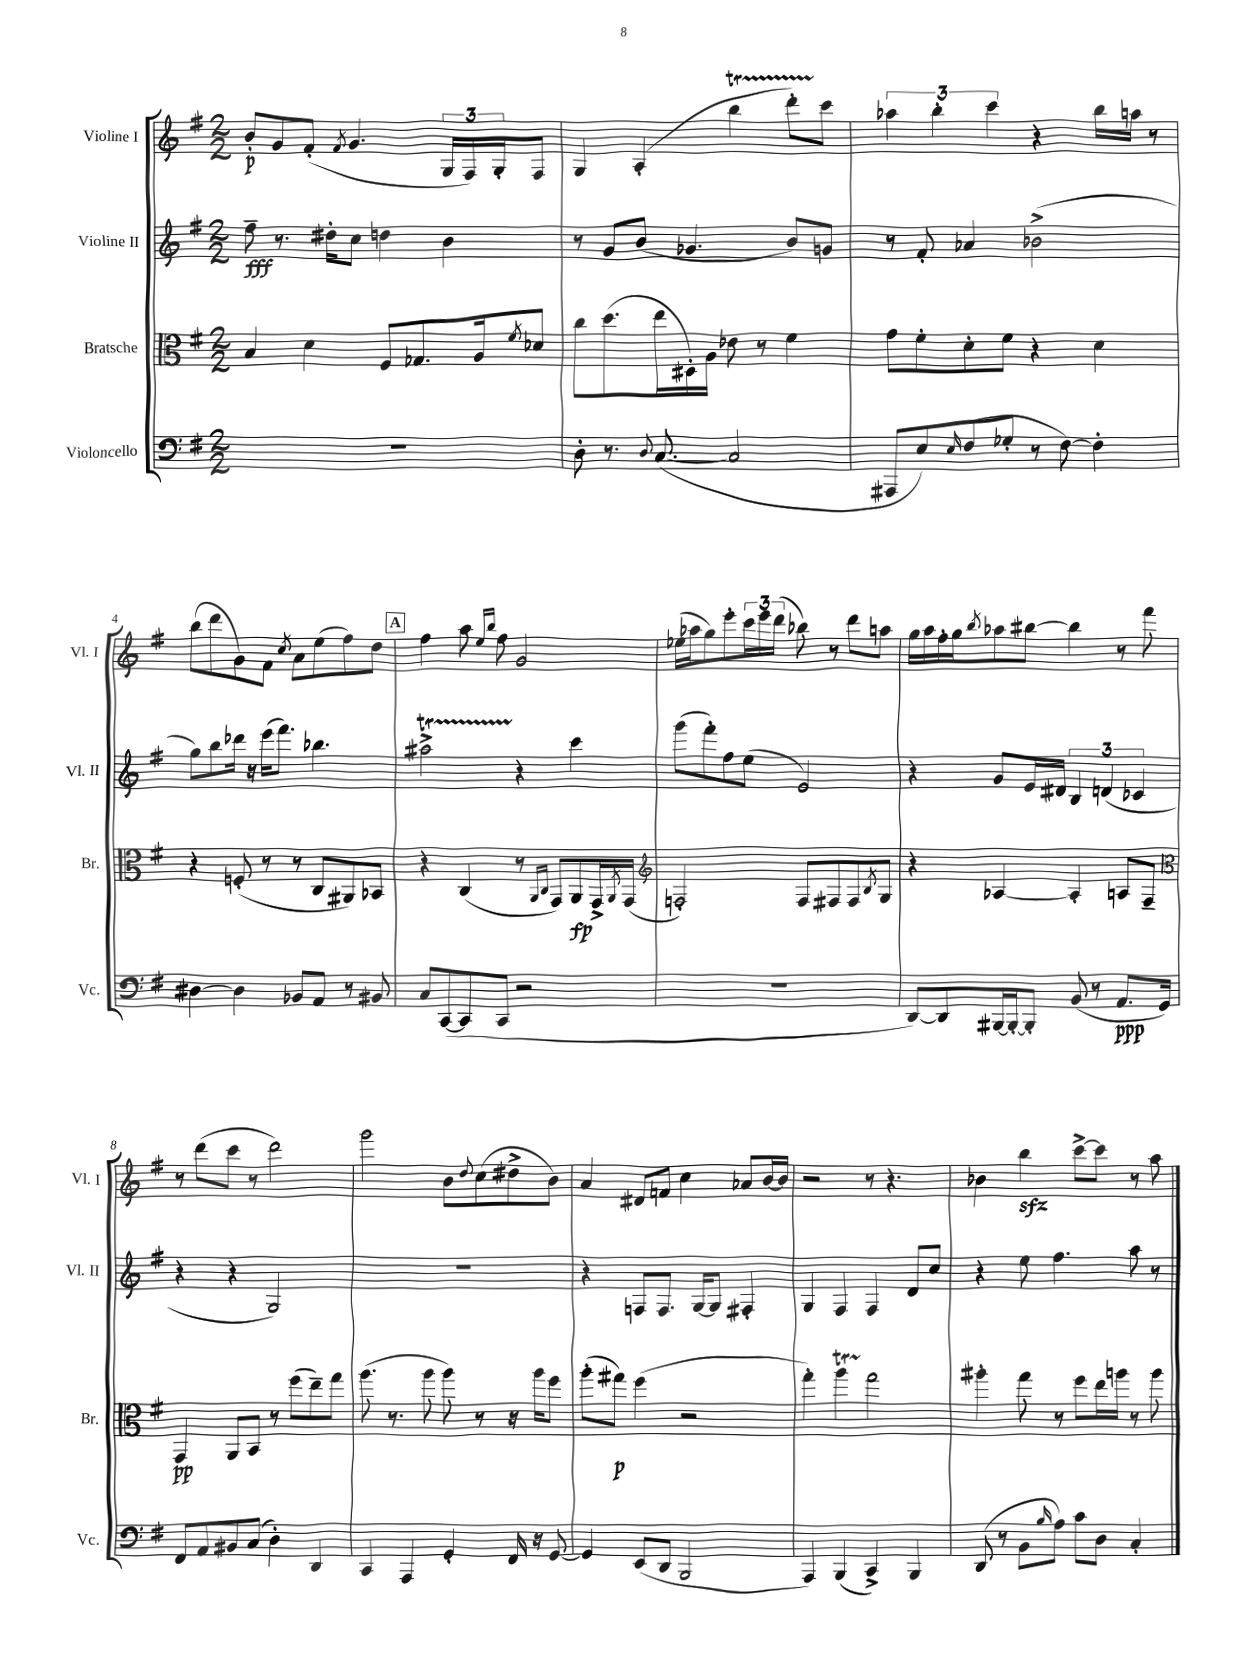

**kern	**dynam	**kern	**dynam	**kern	**dynam	**kern	**dynam
*part4	*part4	*part3	*part3	*part2	*part2	*part1	*part1
*staff4	*staff4	*staff3	*staff3	*staff2	*staff2	*staff1	*staff1
*I"Violoncello	*	*I"Bratsche	*	*I"Violine II	*	*I"Violine I	*
*I'Vc.	*	*I'Br.	*	*I'Vl. II	*	*I'Vl. I	*
*clefF4	*	*clefC3	*	*clefG2	*	*clefG2	*
*k[f#]	*	*k[f#]	*	*k[f#]	*	*k[f#]	*
*M2/2	*	*M2/2	*	*M2/2	*	*M2/2	*
=1	=1	=1	=1	=1	=1	=1	=1
1r	.	4B/	.	8ff#~\	fff	8b'/L	p
.	.	.	.	8.r	.	8g/	.
.	.	4d\	.	.	.	(8f#'/J	.
.	.	.	.	16dd#X'\KL	.	.	.
.	.	.	.	.	.	8qf#/	.
.	.	.	.	8cc\J	.	4.g/	.
.	.	8F#/L	.	4ddn\	.	.	.
.	.	8.G-X/	.	.	.	.	.
.	.	.	.	4b\	.	24G/LL	.
.	.	.	.	.	.	24F#/)	.
.	.	16A/k	.	.	.	.	.
.	.	.	.	.	.	24G'/J	.
.	.	8qf#/	.	.	.	.	.
.	.	8d-X/J	.	.	.	8F#/J	.
=2	=2	=2	=2	=2	=2	=2	=2
8D'\	.	8cc\L	.	8r	.	4G/	.
8.r	.	(8.dd\	.	8g/L	.	.	.
.	.	.	.	(8b/J	.	(4A'/	.
8qqD/	.	.	.	.	.	.	.
([8.C/	.	16ee\L	.	.	.	.	.
.	.	16D#X'\)	.	4.g-X/	.	.	.
.	.	16A\JJ	.	.	.	.	.
2C/]	.	8e-X\	.	.	.	4bbt\	.
.	.	8r	.	.	.	.	.
.	.	4f#\	.	8b/L)	.	8dddTTT'\L)	.
.	.	.	.	8gn/J	.	8ccc\J	.
=3	=3	=3	=3	=3	=3	=3	=3
8AAA#X/L	.	8g\L	.	8r	.	6aa-X\	.
8E/)	.	8f#'\	.	8f#'/	.	.	.
.	.	.	.	.	.	6bb'\	.
16qqE/	.	.	.	.	.	.	.
(8F#/	.	8d'\	.	4a-X/	.	.	.
.	.	.	.	.	.	6ccc\	.
8G-X'/J	.	8f#\J	.	.	.	.	.
8r	.	4r	.	(2b-X^\	.	4r	.
[8F#\)	.	.	.	.	.	.	.
4F#'\]	.	4d\	.	.	.	16bb\LL	.
.	.	.	.	.	.	16aan\JJ	.
.	.	.	.	.	.	8r	.
!!LO:LB:g=z
=4	=4	=4	=4	=4	=4	=4	=4
[4D#X\	.	4r	.	8gg\L)	.	(8bb\L	.
.	.	.	.	8bb\	.	8ddd\	.
4D#\]	.	(8Fn'/	.	16ddd-X\Jk	.	8g\)	.
.	.	.	.	16r	.	.	.
.	.	8r	.	(16eee\KL	.	8f#\J	.
.	.	.	.	8.fff#\J)	.	.	.
.	.	.	.	.	.	8qcc/	.
8BB-X/L	.	8r	.	.	.	8a\L	.
8AA/J	.	8C/L	.	4.bb-X\	.	(8ee\	.
8r	.	8AA#X/)	.	.	.	8ff#\)	.
8BB#X/	.	8BB-X/J	.	.	.	8dd\J	.
!!LO:REH:place=s1:t=A
=5	=5	=5	=5	=5	=5	=5	=5
8C/L	.	4r	.	2aa#Xt^\	.	4ff#\	.
([8CC/	.	.	.	.	.	.	.
8CC/]	.	(4C/	.	.	.	8aa\	.
.	.	.	.	.	.	16qqee/LL	.
.	.	.	.	.	.	16qqbb/JJ	.
8CC/J	.	.	.	.	.	8ff#\	.
2r	.	8r	.	4r	.	2g/	.
.	.	16qqAA/LL	.	.	.	.	.
.	.	16qqC/JJ	.	.	.	.	.
.	.	8GG/L)	.	.	.	.	.
.	.	8AA/	fp	4ccc\	.	.	.
.	.	16GG^/L	.	.	.	.	.
.	.	8qAA/	.	.	.	.	.
.	.	(16GG/JJ	.	.	.	.	.
=6	=6	=6	=6	=6	=6	=6	=6
*	*	*clefG2	*	*	*	*	*
1r	.	2Fn'/)	.	(8ggg\L	.	(16ee-X\LL	.
.	.	.	.	.	.	16aa-X\J	.
.	.	.	.	8fff#'\)	.	8gg\)	.
.	.	.	.	8ff#\	.	8eee'\	.
.	.	.	.	(8ee\J	.	24ccc\L	.
.	.	.	.	.	.	24eee\	.
.	.	.	.	.	.	(24ddd\JJ	.
.	.	8F/L	.	2e/)	.	8bb-X\)	.
.	.	8F#X/	.	.	.	8r	.
.	.	8F#/	.	.	.	8ddd\L	.
.	.	8qB/	.	.	.	.	.
.	.	8G/J	.	.	.	8aan\J	.
=7	=7	=7	=7	=7	=7	=7	=7
[8DD/L)	.	4r	.	4r	.	16gg\LL	.
.	.	.	.	.	.	16aa\	.
8DD/]	.	.	.	.	.	16ff#'\	.
.	.	.	.	.	.	16gg\J	.
.	.	.	.	.	.	8qbb/	.
[16BBB#X/L	.	[4A-X/	.	8g/L	.	8aa-X\	.
16BBB#'/J_	.	.	.	.	.	.	.
8BBB#'/J]	.	.	.	16e/L	.	[8bb#X\J	.
.	.	.	.	16d#X/JJ	.	.	.
(8BB/	.	4A-'/]	.	6B/	.	4bb#\]	.
8r	.	.	.	.	.	.	.
.	.	.	.	(6dn/	.	.	.
8.AA/L	ppp	8An/L	.	.	.	8r	.
.	.	.	.	6c-X/	.	.	.
.	.	8F#~/J	.	.	.	8fff#\	.
16GG/Jk)	.	.	.	.	.	.	.
!!LO:LB:g=z
=8	=8	=8	=8	=8	=8	=8	=8
*	*	*clefC3	*	*	*	*	*
8FF#/L	.	4GG/	pp	4r	.	8r	.
8AA/	.	.	.	.	.	(8ddd\L	.
8BB#X/	.	8AA/L	.	4r	.	8ccc\J	.
(8C/J	.	8BB/J	.	.	.	8r	.
4D'\)	.	8r	.	2G/)	.	2ddd\)	.
.	.	(8ff#\L	.	.	.	.	.
4DD/	.	8ee~\)	.	.	.	.	.
.	.	8gg\J	.	.	.	.	.
=9	=9	=9	=9	=9	=9	=9	=9
4CC/	.	(8.aa\	.	1r	.	2ggg\	.
.	.	8.r	.	.	.	.	.
4AAA/	.	.	.	.	.	.	.
.	.	8aa\	.	.	.	.	.
4GG'/	.	8aa\)	.	.	.	8b\L	.
.	.	.	.	.	.	8qqdd/	.
.	.	8r	.	.	.	(8cc\	.
16FF#/	.	16r	.	.	.	8dd#X^\	.
16r	.	16aa\KL	.	.	.	.	.
[8GG/	.	8ff#\J	.	.	.	8b\J)	.
=10	=10	=10	=10	=10	=10	=10	=10
4GG/]	.	(8aa'\L	.	4r	.	4a/	.
.	.	8gg#X\J)	p	.	.	.	.
(8EE/L	.	(4ff#\	.	8Fn/L	.	8d#X/L	.
8DD/J	.	.	.	8.F/J	.	8fn/J	.
2BBB/	.	2r	.	.	.	4cc\	.
.	.	.	.	[16G/KL	.	.	.
.	.	.	.	8G/J]	.	.	.
.	.	.	.	4F#X'/	.	8a-X/L	.
.	.	.	.	.	.	[16b/L	.
.	.	.	.	.	.	16b/JJ]	.
=11	=11	=11	=11	=11	=11	=11	=11
4AAA/)	.	4gg'\)	.	4G/	.	2r	.
(4BBB/	.	4aaT\	.	4F#/	.	.	.
4CC^/)	.	2gg\	.	4F#/	.	8r	.
.	.	.	.	.	.	4.r	.
4BBB/	.	.	.	8d/L	.	.	.
.	.	.	.	8cc/J	.	.	.
=12	=12	=12	=12	=12	=12	=12	=12
(8DD/	.	4aa#X'\	.	4r	.	4b-X\	.
8r	.	.	.	.	.	.	.
8BB\L	.	8gg\	.	8ee\	.	4bbzz\	.
16qqB/	.	.	.	.	.	.	.
8A\J)	.	8r	.	4.ff#\	.	.	.
8c\L	.	8ff#\L	.	.	.	[8ccc^\L	.
8D\J	.	16ee\L	.	.	.	8ccc\J]	.
.	.	16aan\JJ	.	.	.	.	.
4C'/	.	8r	.	8aa\	.	8r	.
.	.	8aa\	.	8r	.	8aa\	.
==	==	==	==	==	==	==	==
*-	*-	*-	*-	*-	*-	*-	*-
